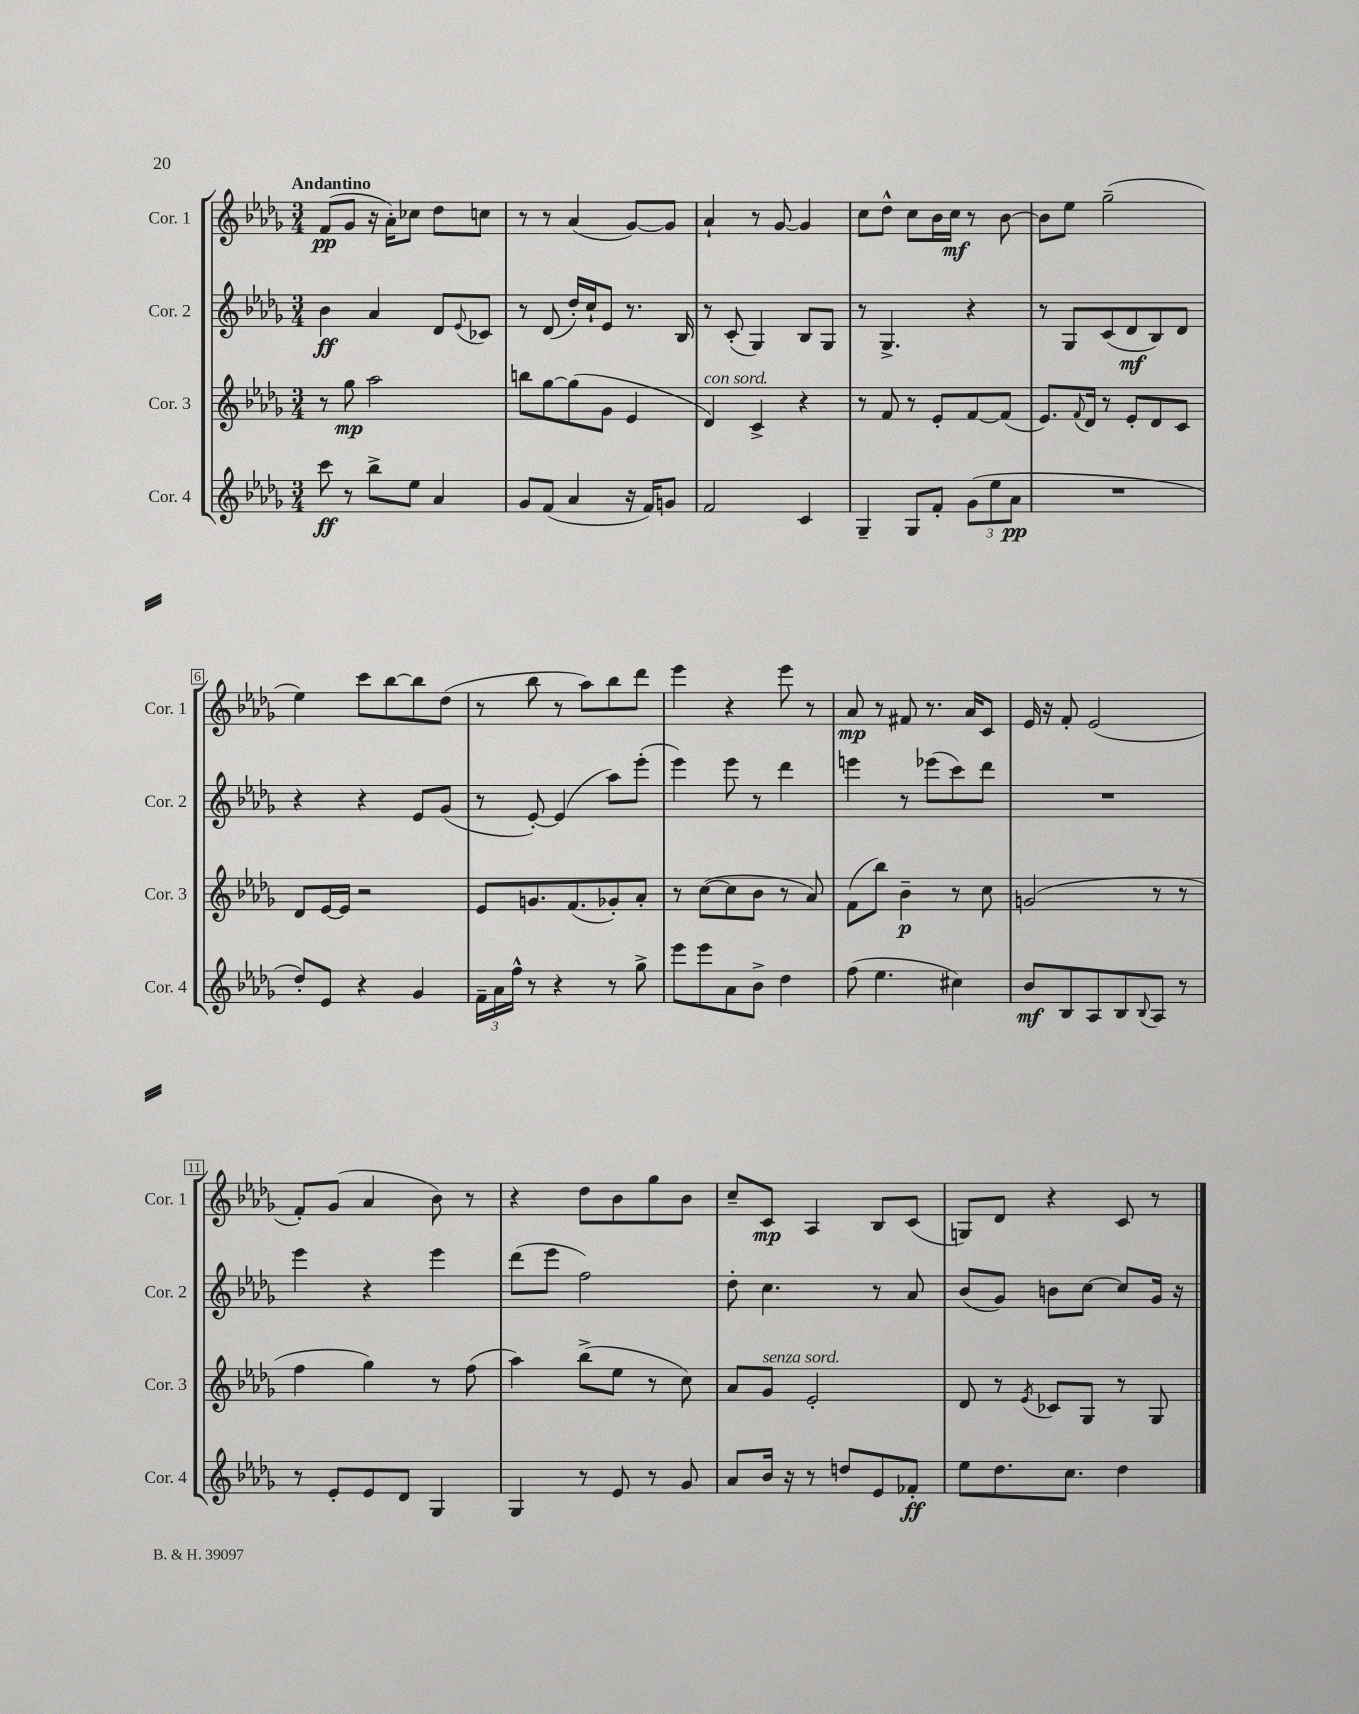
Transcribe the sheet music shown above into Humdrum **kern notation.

**kern	**kern	**kern	**kern
*staff4	*staff3	*staff2	*staff1
*clefG2	*clefG2	*clefG2	*clefG2
*k[b-e-a-d-g-]	*k[b-e-a-d-g-]	*k[b-e-a-d-g-]	*k[b-e-a-d-g-]
*M3/4	*M3/4	*M3/4	*M3/4
8ccc	8r	4b-	(8f
8r	8gg-	.	8g-
8bb-^	2aa-	4a-	16r
.	.	.	16a-')
8ee-	.	.	8cc-
4a-	.	8d-	8dd-
.	.	8qqe-	.
.	.	8c-	8cc
=	=	=	=
8g-	8bb	8r	8r
(8f	[8gg-	(8d-	8r
4a-	(8gg-]	16dd-')	(4a-
.	.	16cc`	.
.	8g-	8e-	.
16r	4e-	8.r	[8g-)
16f)	.	.	.
8g	.	.	8g-]
.	.	16B-	.
=	=	=	=
2f	4d-)	8r	4a-`
.	.	(8c'	.
.	4c^	4G-)	8r
.	.	.	[8g-
4c	4r	8B-	4g-]
.	.	8G-	.
=	=	=	=
4G-~	8r	8r	8cc
.	8f	4.G-^	8dd-^^
8G-	8r	.	8cc
8f'	8e-'	.	16b-
.	.	.	16cc
(12g-	[8f	4r	8r
12ee-	.	.	.
.	(8f]	.	[8b-
12a-	.	.	.
=	=	=	=
2.r	8.e-)	8r	8b-]
.	.	8G-	8ee-
.	8qqf	.	.
.	16d-	.	.
.	8r	(8c	(2gg-~
.	8e-'	8d-	.
.	8d-	8B-)	.
.	8c	8d-	.
=	=	=	=
8dd-')	8d-	4r	4ee-)
8e-	[16e-	.	.
.	16e-]	.	.
4r	2r	4r	8ccc
.	.	.	[8bb-
4g-	.	8e-	8bb-]
.	.	(8g-	(8dd-
=	=	=	=
24f~	8e-	8r	8r
24a-	.	.	.
24ff^^	.	.	.
8r	8.g	[8e-')	8bb-
4r	.	(4e-]	8r
.	(8.f	.	.
.	.	.	8aa-)
8r	8g-')	8aa-)	8bb-
8gg-^	8a-'	(8eee-'	8ddd-
=	=	=	=
8eee-	8r	4eee-)	4eee-
8eee-	([8cc	.	.
8a-	8cc]	8eee-	4r
8b-^	8b-	8r	.
4dd-	8r	4ddd-	8eee-
.	8a-)	.	8r
=	=	=	=
(8ff	(8f	4eee	8a-
4.ee-	8bb-)	.	8r
.	4b-~	8r	8f#
.	.	(8eee-	8.r
4cc#)	8r	8ccc)	.
.	.	.	16a-
.	8cc	8ddd-	8c
=	=	=	=
8b-	(2g	2.r	16e-
.	.	.	16r
8B-	.	.	8f'
8A-	.	.	(2e-
8B-	.	.	.
8qqB-	.	.	.
8A-	8r	.	.
8r	8r	.	.
=	=	=	=
8r	4ff	4eee-	8f')
8e-'	.	.	(8g-
8e-	4gg-)	4r	4a-
8d-	.	.	.
4G-	8r	4eee-	8b-)
.	(8ff	.	8r
=	=	=	=
4G-	4aa-)	(8ddd-	4r
.	.	8eee-	.
8r	(8bb-^	2ff)	8dd-
8e-	8ee-	.	8b-
8r	8r	.	8gg-
8g-	8cc)	.	8b-
=	=	=	=
8a-	8a-	8dd-'	8cc~
16b-	8g-	4.cc	8c
16r	.	.	.
8r	2e-'	.	4A-
8dd	.	.	.
8e-	.	8r	8B-
8f-'	.	8a-	(8c
=	=	=	=
8ee-	8d-	(8b-	8G)
8.dd-	8r	8g-)	8d-
.	8qe-	.	.
.	8c-	8b	4r
8.cc	.	.	.
.	8G-	[8cc	.
4dd-	8r	8cc]	8c
.	8G-	16g-	8r
.	.	16r	.
==	==	==	==
*-	*-	*-	*-
